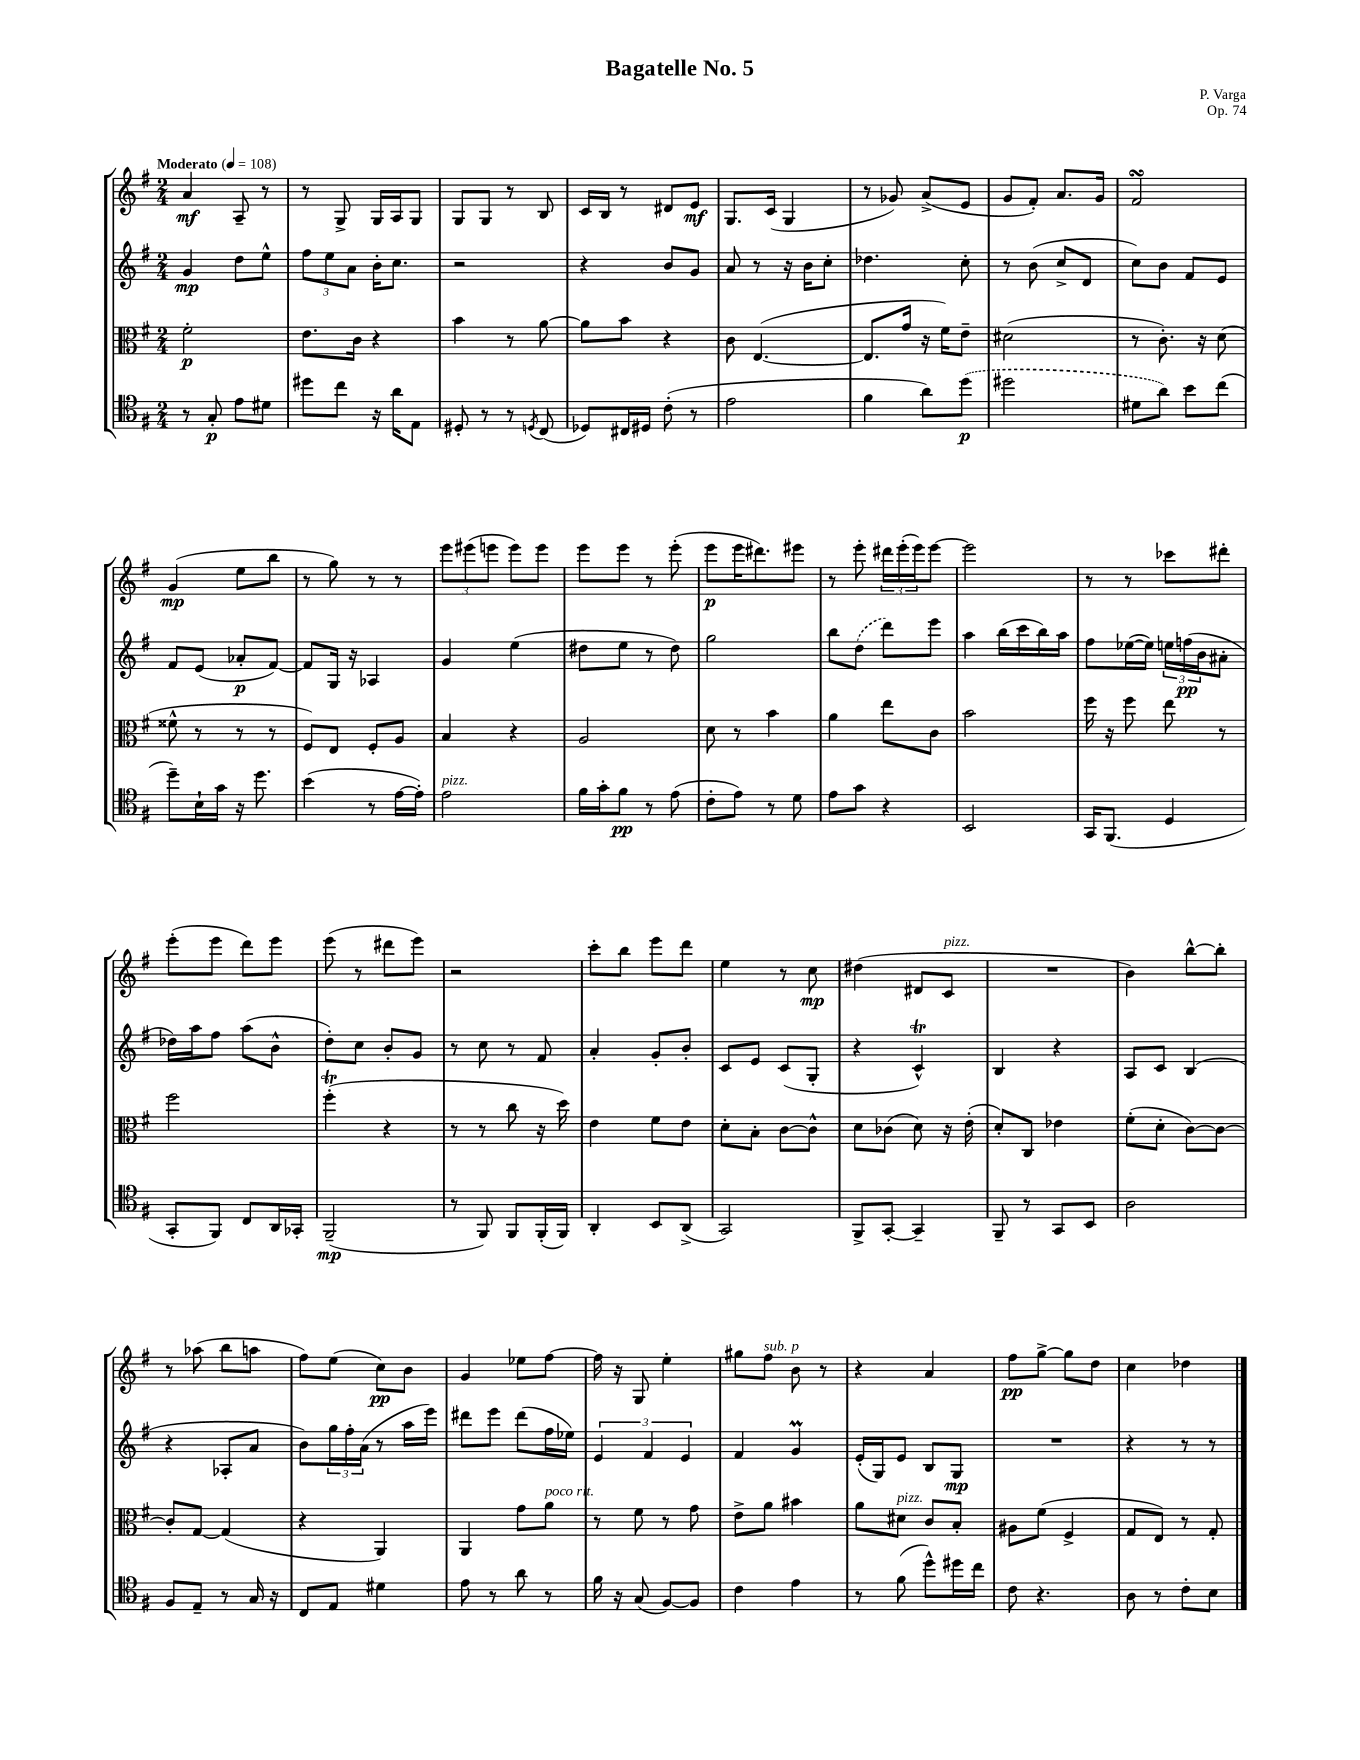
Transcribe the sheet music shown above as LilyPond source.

\header { title = "Bagatelle No. 5" composer = "P. Varga" opus = "Op. 74" }
<<
\new StaffGroup <<
\new Staff = "s0" {
    \clef treble \key g \major \numericTimeSignature \time 2/4 \tempo "Moderato" 4 = 108
    a'4\mf a8-- r8 |
    r8 g8-> g16 a16 g8 |
    g8 g8 r8 b8 |
    c'16 b16 r8 dis'8 e'8\mf |
    g8. c'16( g4 |
    r8 ges'8) a'8->( e'8 |
    g'8 fis'8-.) a'8. g'16 |
    fis'2\turn |
    g'4\mp( e''8 b''8 |
    r8 g''8) r8 r8 |
    \tuplet 3/2 { e'''8 eis'''8( e'''8 } e'''8) e'''8 |
    e'''8 e'''8 r8 e'''8-.( |
    e'''8\p e'''16 dis'''8.) eis'''8 |
    r8 e'''8-. \tuplet 3/2 { dis'''16 e'''16-.( e'''16) } e'''8~ |
    e'''2 |
    r8 r8 ces'''8 dis'''8-. |
    e'''8-.( e'''8 d'''8) e'''8 |
    e'''8( r8 dis'''8 e'''8) |
    r2 |
    c'''8-. b''8 e'''8 d'''8 |
    e''4 r8 c''8\mp |
    dis''4( dis'8 c'8^\markup { \italic "pizz." } |
    R2 |
    b'4) b''8~-^ b''8-. |
    r8 aes''8( b''8 a''8 |
    fis''8) e''8( c''8\pp) b'8 |
    g'4 ees''8 fis''8~ |
    fis''16 r16 g8 e''4-. |
    gis''8 fis''8^\markup { \italic "sub. p" } b'8 r8 |
    r4 a'4 |
    fis''8\pp g''8~-> g''8 d''8 |
    c''4 des''4 \bar "|." |
}
\new Staff = "s1" {
    \clef treble \key g \major \numericTimeSignature \time 2/4
    g'4\mp d''8 e''8-^ |
    \tuplet 3/2 { fis''8 e''8 a'8 } b'16-. c''8. |
    r2 |
    r4 b'8 g'8 |
    a'8 r8 r16 b'16 c''8-. |
    des''4. c''8-. |
    r8 b'8( c''8-> d'8 |
    c''8) b'8 fis'8 e'8 |
    fis'8 e'8( aes'8-.\p fis'8~) |
    fis'8 g16 r16 aes4 |
    g'4 e''4( |
    dis''8 e''8 r8 dis''8) |
    g''2 |
    b''8 \once \slurDashed d''8( d'''8) e'''8 |
    a''4 b''16( c'''16 b''16) a''16 |
    fis''8 ees''16~( ees''16) \tuplet 3/2 { e''16 f''16\pp( b'16 } ais'8-. |
    des''16) a''16 fis''8 a''8( b'8-^ |
    d''8-.) c''8 b'8-. g'8 |
    r8 c''8 r8 fis'8 |
    a'4-. g'8-. b'8-. |
    c'8 e'8 c'8( g8-. |
    r4 c'4-^\trill) |
    b4 r4 |
    a8 c'8 b4( |
    r4 aes8-. a'8 |
    b'8) \tuplet 3/2 { g''16 fis''16-. a'16( } r8 a''16 e'''16) |
    dis'''8 e'''8 dis'''8( fis''16 ees''16) |
    \tuplet 3/2 { e'4 fis'4 e'4 } |
    fis'4 g'4\prall |
    e'16-.( g16) e'8 b8 g8\mp |
    R2 |
    r4 r8 r8 \bar "|." |
}
\new Staff = "s2" {
    \clef alto \key g \major \numericTimeSignature \time 2/4
    fis'2-.\p |
    e'8. c'16 r4 |
    b'4 r8 a'8~ |
    a'8 b'8 r4 |
    c'8 e4.~( |
    e8. g'16 r16 fis'16) e'8-- |
    dis'2( |
    r8 c'8.-.) r16 d'8( |
    fisis'8-^ r8 r8 r8 |
    fis8) e8 fis8-. a8 |
    b4 r4 |
    a2 |
    d'8 r8 b'4 |
    a'4 e''8 c'8 |
    b'2 |
    fis''16 r16 fis''8 e''8 r8 |
    fis''2 |
    fis''4-.\trill( r4 |
    r8 r8 c''8 r16 d''16) |
    e'4 fis'8 e'8 |
    d'8-. b8-. c'8~ c'8-^ |
    d'8 ces'8( d'8) r16 e'16-.( |
    d'8-.) c8 ees'4 |
    fis'8-.( d'8-. c'8~) c'8~ |
    c'8-. g8~ g4( |
    r4 a,4) |
    a,4 g'8 a'8^\markup { \italic "poco rit." } |
    r8 fis'8 r8 g'8 |
    e'8-> a'8 bis'4 |
    a'8 dis'8^\markup { \italic "pizz." } c'8 b8-. |
    ais8 fis'8( fis4-> |
    g8 e8) r8 g8-. \bar "|." |
}
\new Staff = "s3" {
    \clef tenor \key g \major \numericTimeSignature \time 2/4
    r8 g8-.\p e'8 dis'8 |
    dis''8 c''8 r16 a'16 e8 |
    dis8-. r8 r8 \acciaccatura { d8 } c8( |
    des8) cis16 dis16 c'8-.( r8 |
    e'2 |
    fis'4 a'8) \once \slurDashed d''8\p( |
    dis''2 |
    dis'8 a'8) b'8 c''8( |
    d''8--) b16-! g'16 r16 d''8. |
    b'4( r8 e'16~ e'16-.) |
    e'2^\markup { \italic "pizz." } |
    fis'16 g'16-. fis'8\pp r8 e'8( |
    c'8-. e'8) r8 d'8 |
    e'8 g'8 r4 |
    b,2 |
    g,16 fis,8.( d4 |
    g,8-. fis,8) c8 a,16 ges,16-. |
    fis,2--\mp( |
    r8 fis,8) fis,8 fis,16-.( fis,16) |
    a,4-. b,8 a,8->( |
    g,2) |
    fis,8-> g,8~-. g,4-- |
    fis,8-- r8 g,8 b,8 |
    a2 |
    fis8 e8-- r8 g16 r16 |
    c8 e8 dis'4 |
    e'8 r8 a'8 r8 |
    fis'16 r16 g8( fis8~) fis8 |
    c'4 e'4 |
    r8 fis'8( d''8-^) dis''16 c''16 |
    c'8 r4. |
    a8 r8 c'8-. b8 \bar "|." |
}
>>
>>
\layout { \context { \Score \remove "Bar_number_engraver" } }
